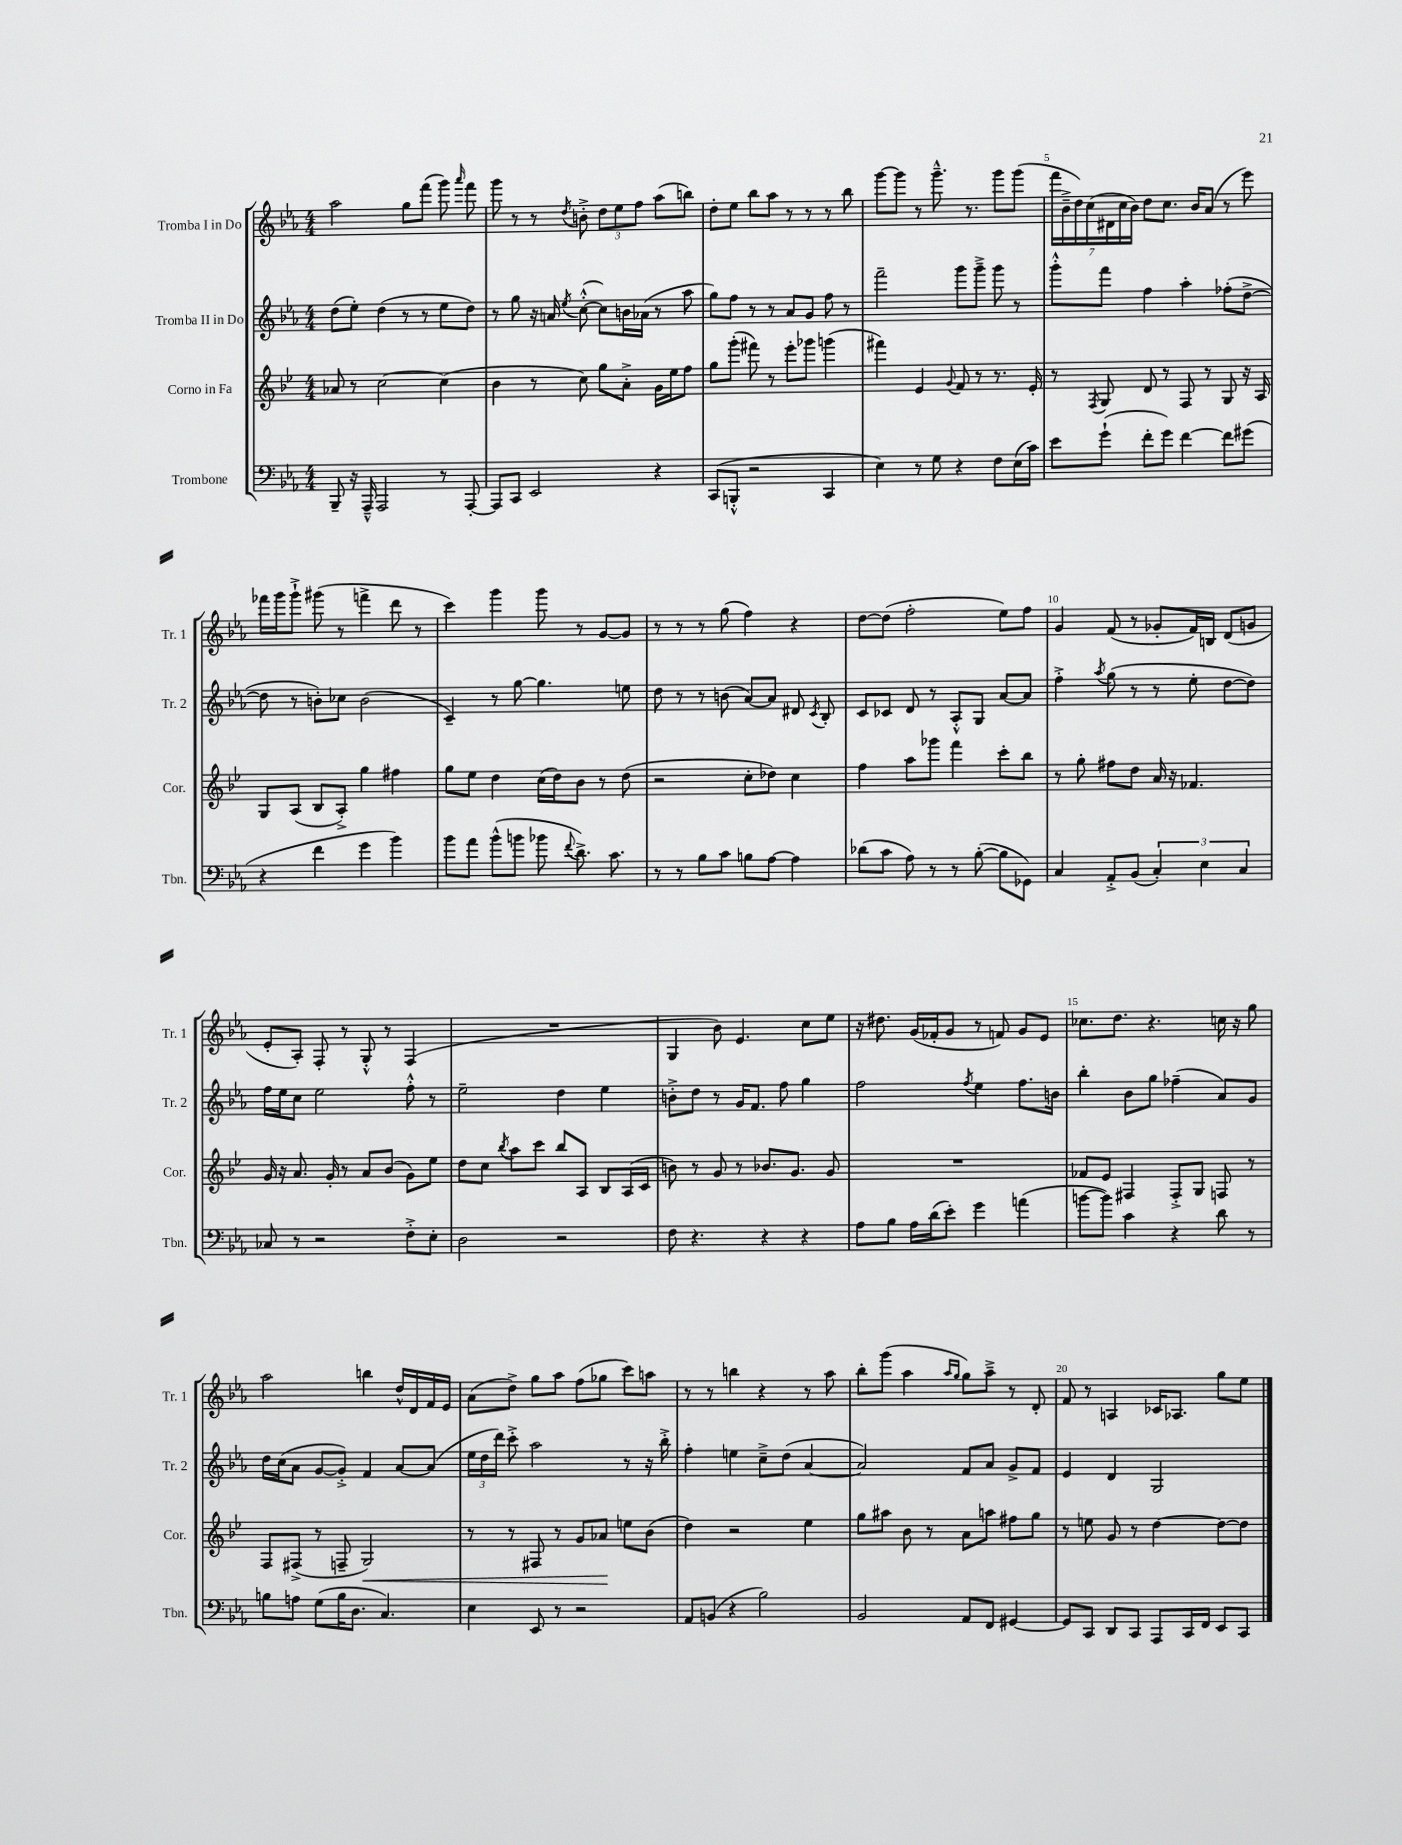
<<
\new StaffGroup <<
\new Staff = "s0" \with { instrumentName = "Tromba I in Do" shortInstrumentName = "Tr. 1" } {
    \clef treble \key ees \major \numericTimeSignature \time 4/4
    \autoBeamOff aes''2 g''8[ f'''8]( g'''8) \grace { aes'''16 } f'''8 |
    g'''8 r8 r8 \acciaccatura { d''8 } b'8-.-> \tuplet 3/2 { d''8[ ees''8 f''8] } aes''8[( b''8]) |
    d''8[-. ees''8] bes''8[ aes''8] r8 r8 r8 bes''8 |
    g'''8[~ g'''8] r8 g'''8.---^ r8. g'''8[ g'''8]( |
    \tuplet 7/4 { f'''16[ bes'16---> d''16) c''16( dis'16 c''16 bes'16]) } d''8[ c''8.] bes'16[ aes'8]( r8 ees'''8) |
    fes'''16[ g'''16 g'''8]-!-> gis'''8( r8 f'''4-> d'''8 r8 |
    c'''4) g'''4 g'''8 r8 g'8[~ g'8] |
    r8 r8 r8 g''8( f''4) r4 |
    d''8[~ d''8]( f''2-. ees''8[) f''8] |
    g'4 f'8( r8 ges'8[-. f'16) b16] d'8[( g'8] |
    ees'8[-. aes8]-.) f8-. r8 g8-.-^ r8 f4( |
    R1 |
    g4 bes'8) ees'4. c''8[ ees''8] |
    r16 dis''8. g'16[( fes'16-. g'8] r8 f'8) g'8[ ees'8] |
    ces''8.[ d''8.] r4. c''16 r16 g''8 |
    aes''2 b''4 d''16[-^ d'16 f'16 ees'16] |
    aes'8[( d''8]->) g''8[ aes''8] f''8[( ges''8] c'''8[) a''8] |
    r8 r8 b''4 r4 r8 aes''8 |
    bes''8[-. g'''8]( aes''4 \grace { aes''16[ g''16] } g''8[) aes''8]---> r8 d'8-. |
    f'8 r8 a4 ces'16[ aes8.] g''8[ ees''8] \bar "|." |
}
\new Staff = "s1" \with { instrumentName = "Tromba II in Do" shortInstrumentName = "Tr. 2" } {
    \clef treble \key ees \major \numericTimeSignature \time 4/4
    \autoBeamOff d''8[( ees''8]-.) d''4( r8 r8 ees''8[ d''8]) |
    r8 g''8 r16 a'16 \acciaccatura { ees''8 } c''8~-.-^( c''8[) b'16 aes'16]( r8 aes''8 |
    g''8[) f''8] r8 r8 aes'8[ g'8] f''8 r8 |
    f'''2-- g'''8[ g'''8]---> g'''8 r8 |
    g'''8[-.-^ f'''8] f''4 aes''4-. fes''8[-.( d''8]~-> |
    d''8 r8 b'8[-.) ces''8] b'2( |
    c'4--) r8 g''8~ g''4. e''8 |
    d''8 r8 r8 b'8( aes'8[~) aes'8] dis'8 \acciaccatura { c'8 } bes8-. |
    c'8[ ces'8] d'8 r8 aes8[-.-^ g8] aes'8[~ aes'8] |
    f''4-.-> \acciaccatura { aes''8 } g''8( r8 r8 ees''8-. d''8[~ d''8]) |
    f''16[ ees''16 c''8] ees''2 f''8-.-^ r8 |
    ees''2-- d''4 ees''4 |
    b'8[-.-> d''8] r8 g'16[ f'8.] f''8 g''4 |
    f''2 \acciaccatura { f''8 } ees''4 f''8.[ b'16] |
    bes''4-. bes'8[ g''8] fes''4--( aes'8[) g'8] |
    d''16[ c''16( aes'8] g'8[~ g'8]-.->) f'4 aes'8[~ aes'8]( |
    \tuplet 3/2 { ees''16[ d''16 d'''16]) } c'''8-.-> aes''2 r8 r16 bes''16-.-> |
    f''4-. e''4 c''8[---> d''8]( aes'4~ |
    aes'2) f'8[ aes'8] g'8[-> f'8] |
    ees'4 d'4 g2 \bar "|." |
}
\new Staff = "s2" \with { instrumentName = "Corno in Fa" shortInstrumentName = "Cor." } {
    \clef treble \key bes \major \numericTimeSignature \time 4/4
    \autoBeamOff aes'8 r8 c''2~ c''4( |
    bes'4 r8 c''8) g''8[ a'8]-.-> g'16[ ees''16 f''8] |
    g''8[ g'''8]-.( fis'''8) r8 ees'''8[-. ges'''8] g'''4( |
    fis'''4) ees'4 \appoggiatura { g'8 } f'8 r8 r8. ees'16-. |
    r8 \acciaccatura { f8 } g8 d'8 r8 f8 r8 g8 r16 a16 |
    g8[ a8]( bes8[ a8]-.->) g''4 fis''4 |
    g''8[ ees''8] d''4 c''16[( d''16) bes'8] r8 d''8( |
    r2 c''8[-. des''8]) c''4 |
    f''4 a''8[ ges'''8] f'''4 c'''8[-. bes''8] |
    r8 g''8-. fis''8[ d''8] a'16 r16 fes'4. |
    g'16 r16 a'8. g'16-. r8 a'8[ bes'8]( g'8[) ees''8] |
    d''8[ c''8] \acciaccatura { bes''8 } a''8[ c'''8] bes''8[ a8] bes8[ a16( c'16] |
    b'8) r8 g'8 r8 bes'8.[ g'8.] g'8 |
    R1 |
    fes'8[ ees'8] fis4 fis8[-.-> g8] f8 r8 |
    f8[ fis8]->( r8 f8-- g2\<) |
    r8 r8 fis8 r8 g'8[ aes'8]\! e''8[ bes'8]( |
    d''4) r2 ees''4 |
    g''8[ ais''8] bes'8 r8 a'8[ a''8] fis''8[ g''8] |
    r8 e''8 g'8 r8 d''4~ d''8[~ d''8] \bar "|." |
}
\new Staff = "s3" \with { instrumentName = "Trombone" shortInstrumentName = "Tbn." } {
    \clef bass \key ees \major \numericTimeSignature \time 4/4
    \autoBeamOff bes,,8-- r16 aes,,16---^ aes,,2 r8 aes,,8~-. |
    aes,,8[ c,8] ees,2 r4 |
    c,8[( b,,8]-.-^ r2 c,4 |
    ees4) r8 g8 r4 f8[ ees16( c'16]) |
    ees'8[ g'8]-!( f'8[-. g'8]) f'4~ f'8[ gis'8]( |
    r4 f'4 g'4 bes'4) |
    bes'8[ aes'8] bes'8[-^( b'8] bes'8 \appoggiatura { f'8 } d'8.->) c'8. |
    r8 r8 bes8[ c'8] b8[ aes8]~ aes4 |
    des'8[( c'8] aes8) r8 r8 bes8~-.( bes8[ ges,8]) |
    c4 aes,8[-.-> bes,8]( \tuplet 3/2 { c4-.) ees4 c4 } |
    ces8 r8 r2 f8[-.-> ees8]-. |
    d2 r2 |
    f8 r4. r4 r4 |
    aes8[ bes8] aes16[ d'16( ees'8]-.) g'4 a'4( |
    b'8[~ b'8]) c'4 r4 d'8 r8 |
    b8[ a8] g8[( b16 d8.] c4.) |
    ees4 ees,8 r8 r2 |
    aes,8[ b,8]( r4 bes2) |
    bes,2 aes,8[ f,8] gis,4~ |
    gis,8[ c,8] d,8[ c,8] aes,,8[ c,16 f,16] ees,8[ c,8] \bar "|." |
}
>>
>>
\layout { \context { \Score \override BarNumber.break-visibility = ##(#f #t #t) barNumberVisibility = #(every-nth-bar-number-visible 5) } }
